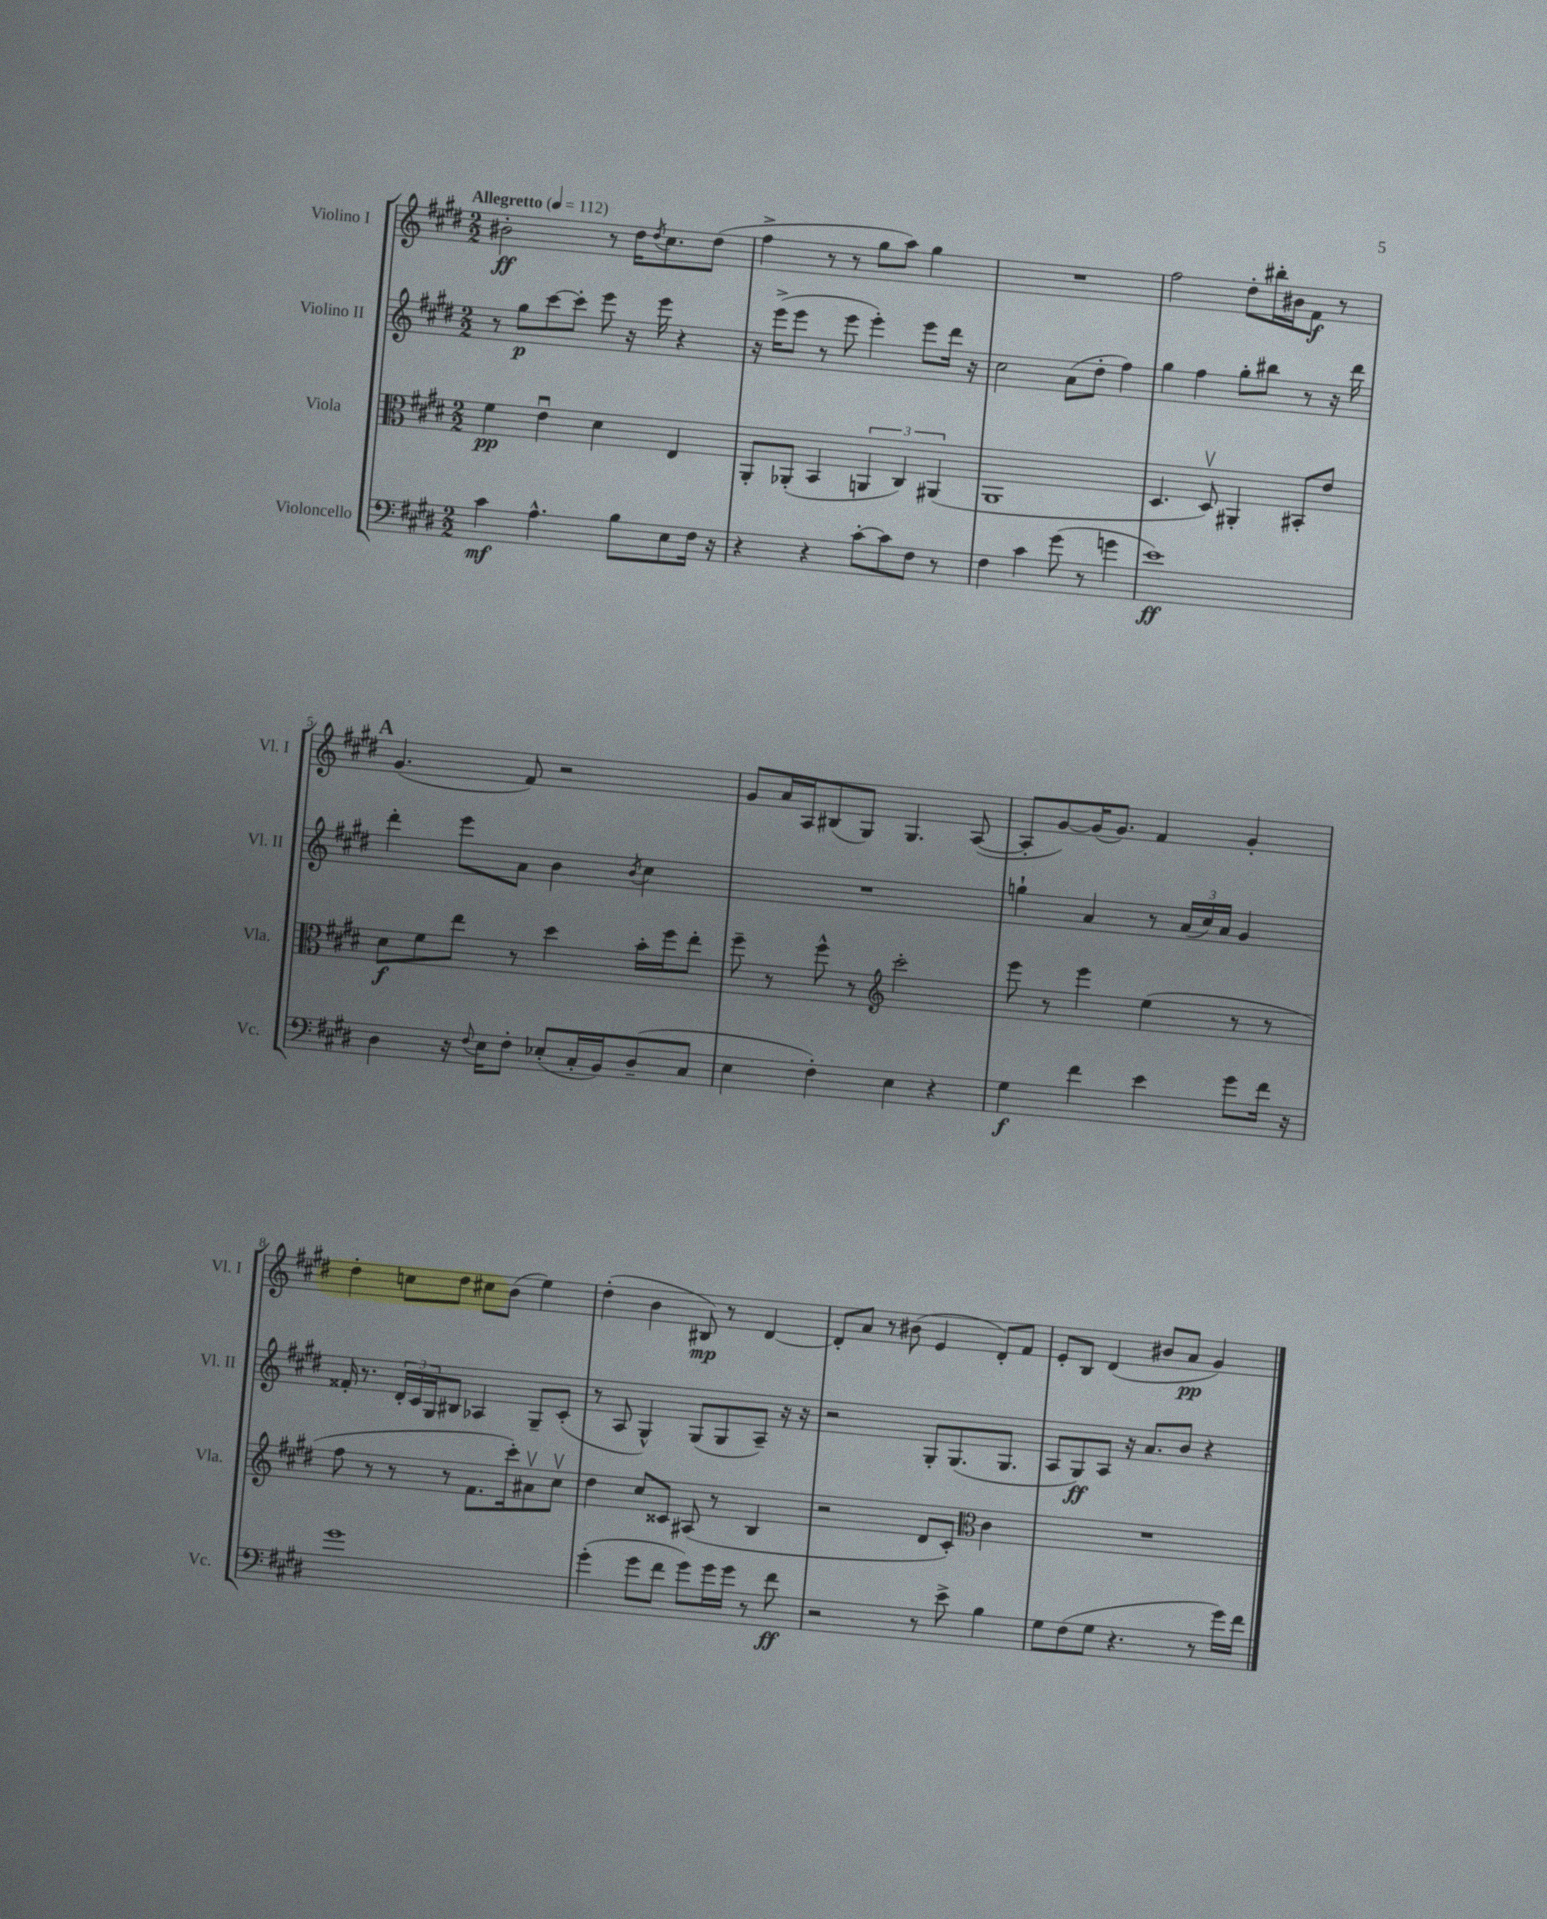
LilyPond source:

<<
\new StaffGroup <<
\new Staff = "s0" \with { instrumentName = "Violino I" shortInstrumentName = "Vl. I" } {
    \clef treble \key e \major \numericTimeSignature \time 2/2 \tempo "Allegretto" 4 = 112
    bis'2-.\ff r8 dis''16 \acciaccatura { dis''8 } cis''8. dis''8( |
    fis''4-> r8 r8 gis''8 a''8) gis''4 |
    R1 |
    fis''2 dis''8-. bis''16-. bis'16 fis'8\f r8 |
    \mark \markup { \bold "A" } gis'4.( fis'8) r2 |
    gis'8 a'16 a16 bis8( gis8) gis4. a8~( |
    a8-. gis'8~) gis'16( gis'8.) fis'4 gis'4-. |
    dis''4-. c''8 dis''8 cis''8 b'8( e''4) |
    dis''4-.( b'4 bis8\mp) r8 dis'4~ |
    dis'8-. a'8 r8 bis'8( e'4 dis'8-.) fis'8 |
    e'8-. b8 dis'4( bis'8 a'8\pp gis'4) \bar "|." |
}
\new Staff = "s1" \with { instrumentName = "Violino II" shortInstrumentName = "Vl. II" } {
    \clef treble \key e \major \numericTimeSignature \time 2/2
    r8 gis''8\p cis'''8~ cis'''8-. e'''8 r16 e'''16 r4 |
    r16 e'''16->( e'''8 r8 e'''8 e'''4-.) e'''8 dis'''16 r16 |
    cis''2 a'8( dis''8-. fis''4) |
    gis''4 fis''4 gis''8-. bis''8 r8 r16 dis'''16 |
    \mark \markup { \bold "A" } dis'''4-. e'''8 a'8 b'4 \acciaccatura { b'8 } cis''4 |
    R1 |
    g''4-! a'4 r8 \tuplet 3/2 { a'16( cis''16) a'16 } gis'4 |
    fisis'16-. r8. \tuplet 3/2 { dis'16-. cis'16 gis16 } bis8 aes4 gis8-- cis'8-.( |
    r8 a8 gis4-^) gis8( gis8 a8--) r16 r16 |
    r2 gis8-. gis8.( gis8. |
    a8 gis8\ff) a8 r16 a'8. b'8 r4 \bar "|." |
}
\new Staff = "s2" \with { instrumentName = "Viola" shortInstrumentName = "Vla." } {
    \clef alto \key e \major \numericTimeSignature \time 2/2
    fis'4\pp e'4\downbow dis'4 e4 |
    a,8-. aes,8-.( b,4 \tuplet 3/2 { a,4 cis4) ais,4( } |
    a,1 |
    dis4. dis8\upbow) ais,4-. bis,8-. e'8 |
    \mark \markup { \bold "A" } dis'8\f fis'8 e''8 r8 dis''4 b'16-. fis''16 e''8-. |
    fis''8-- r8 fis''8-^ r8 \clef treble cis'''2-. |
    e'''8 r8 e'''4 e''4( r8 r8 |
    fis''8 r8 r8 r8 fis'8. cis'''16-.) ais'8\upbow cis''8\upbow |
    dis''4 cis''8 cisis'8 ais8( r8 b4 |
    r2 dis'8 cis'8-.) \clef alto cis'4 |
    R1 \bar "|." |
}
\new Staff = "s3" \with { instrumentName = "Violoncello" shortInstrumentName = "Vc." } {
    \clef bass \key e \major \numericTimeSignature \time 2/2
    cis'4\mf a4.-^ b8 e8 fis16 r16 |
    r4 r4 cis'8~-. cis'8 fis8 r8 |
    fis4 cis'4 gis'8( r8 g'4 |
    e'1\ff) |
    \mark \markup { \bold "A" } dis4 r16 \appoggiatura { fis8 } e16 fis8-. ees8-.( cis16-. b,16) dis8--( cis8 |
    e4 fis4-.) e4 r4 |
    gis4\f fis'4 e'4 gis'8 fis'16 r16 |
    gis'1 |
    gis'4-.( gis'8 fis'8 gis'8) gis'16 gis'16 r8 fis'8\ff |
    r2 r8 e'8-> b4 |
    gis8 fis8( gis8 r4. r8 gis'16) fis'16 \bar "|." |
}
>>
>>
